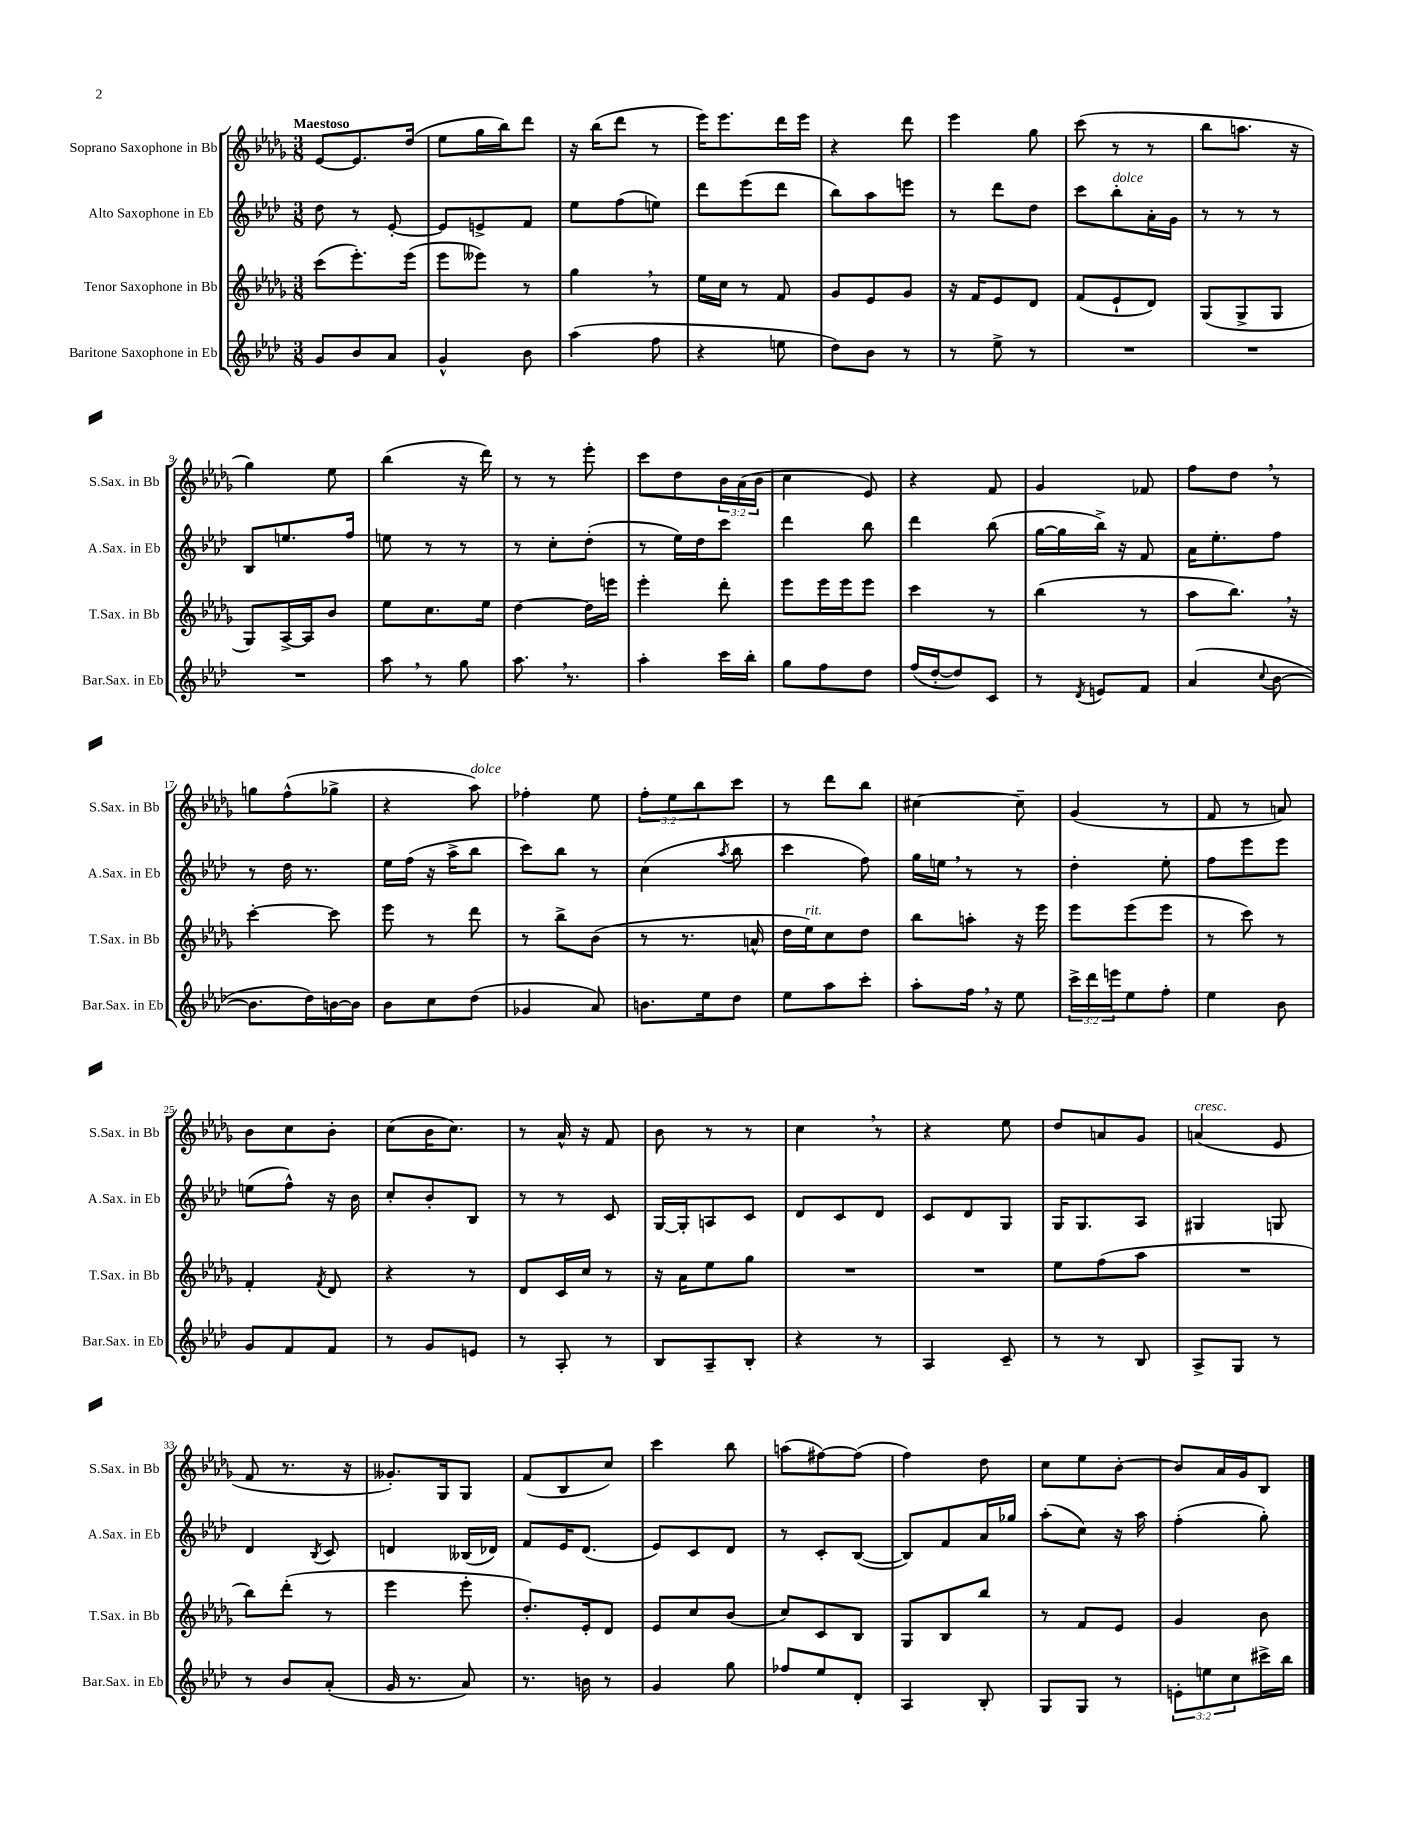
<<
\new StaffGroup <<
\new Staff = "s0" \with { instrumentName = "Soprano Saxophone in Bb" shortInstrumentName = "S.Sax. in Bb" } {
    \clef treble \key des \major \numericTimeSignature \time 3/8 \override Staff.TupletNumber.text = #tuplet-number::calc-fraction-text \tempo "Maestoso"
    ees'8~ ees'8. des''16( |
    ees''8 ges''16 bes''16) des'''8 |
    r16 bes''16( des'''8 r8 |
    ees'''16) ees'''8. des'''16 ees'''16 |
    r4 des'''8 |
    ees'''4 ges''8 |
    c'''8( r8 r8 |
    bes''8 a''8. r16 |
    ges''4) ees''8 |
    bes''4( r16 des'''16) |
    r8 r8 ees'''8-. |
    c'''8 des''8 \tuplet 3/2 { bes'16 aes'16( bes'16 } |
    c''4 ees'8) |
    r4 f'8 |
    ges'4 fes'8 |
    f''8 des''8 \breathe r8 |
    g''8 f''8-^( ges''8-> |
    r4 aes''8^\markup { \italic "dolce" }) |
    fes''4-. ees''8 |
    \tuplet 3/2 { f''8-. ees''8 bes''8 } c'''8 |
    r8 des'''8 bes''8 |
    cis''4~ cis''8-- |
    ges'4( r8 |
    f'8 r8 a'8) |
    bes'8 c''8 bes'8-. |
    c''8( bes'16 c''8.) |
    r8 aes'16-^ r16 f'8 |
    bes'8 r8 r8 |
    c''4 \breathe r8 |
    r4 ees''8 |
    des''8 a'8 ges'8 |
    a'4^\markup { \italic "cresc." }( ees'8 |
    f'8 r8. r16 |
    geses'8.-.) ges16 ges8 |
    f'8( bes8 c''8) |
    c'''4 bes''8 |
    a''8( fis''8~) fis''8( |
    f''4) des''8 |
    c''8 ees''8 bes'8~-. |
    bes'8 aes'16 ges'16 bes8 \bar "|." |
}
\new Staff = "s1" \with { instrumentName = "Alto Saxophone in Eb" shortInstrumentName = "A.Sax. in Eb" } {
    \clef treble \key aes \major \numericTimeSignature \time 3/8
    des''8 r8 ees'8~-. |
    ees'8 e'8-> f'8 |
    ees''8 f''8( e''8) |
    des'''8 ees'''8( des'''8 |
    bes''8) aes''8 e'''8 |
    r8 des'''8 des''8 |
    c'''8 bes''8-.^\markup { \italic "dolce" } aes'16-. g'16 |
    r8 r8 r8 |
    bes8 e''8. f''16 |
    e''8 r8 r8 |
    r8 c''8-. des''8-.( |
    r8 ees''16) des''16 c'''8 |
    des'''4 bes''8 |
    des'''4 bes''8( |
    g''16~ g''16 bes''16->) r16 f'8 |
    aes'16 ees''8.-. f''8 |
    r8 des''16 r8. |
    ees''16 f''16( r16 aes''16-> bes''8 |
    c'''8) bes''8 r8 |
    c''4( \acciaccatura { aes''8 } bes''8 |
    c'''4 f''8) |
    g''16 e''16 \breathe r8 r8 |
    des''4-. ees''8-. |
    f''8 ees'''8 ees'''8 |
    e''8( f''8-^) r16 bes'16 |
    c''8-. bes'8-. bes8 |
    r8 r8 c'8 |
    g16~ g16-. a8 c'8 |
    des'8 c'8 des'8 |
    c'8 des'8 g8 |
    g16 g8. aes8 |
    gis4 g8 |
    des'4 \acciaccatura { bes8 } c'8 |
    d'4 beses16( des'16) |
    f'8 ees'16 des'8.( |
    ees'8) c'8 des'8 |
    r8 c'8-. bes8~( |
    bes8) f'8 aes'16 ges''16 |
    aes''8-.( c''8) r16 aes''16 |
    f''4-.( g''8-.) \bar "|." |
}
\new Staff = "s2" \with { instrumentName = "Tenor Saxophone in Bb" shortInstrumentName = "T.Sax. in Bb" } {
    \clef treble \key des \major \numericTimeSignature \time 3/8
    c'''8( ees'''8.-.) ees'''16( |
    ees'''8 eeses'''8) r8 |
    ges''4 \breathe r8 |
    ees''16 c''16 r8 f'8 |
    ges'8 ees'8 ges'8 |
    r16 f'16 ees'8 des'8 |
    f'8( ees'8-! des'8) |
    ges8( ges8-> ges8 |
    ges8) aes16~-> aes16 bes'8 |
    ees''8 c''8. ees''16 |
    des''4~ des''16 e'''16 |
    ees'''4-. des'''8-. |
    ees'''8 ees'''16 ees'''16 ees'''8 |
    c'''4 r8 |
    bes''4( r8 |
    aes''8 bes''8.) \breathe r16 |
    c'''4~-. c'''8 |
    ees'''8 r8 des'''8 |
    r8 bes''8-> bes'8( |
    r8 r8. a'16-^ |
    des''16 ees''16^\markup { \italic "rit." }) c''8 des''8 |
    bes''8 a''8-. r16 ees'''16 |
    ees'''8 ees'''8( ees'''8 |
    r8 c'''8) r8 |
    f'4-. \acciaccatura { f'8 } des'8 |
    r4 r8 |
    des'8 c'16 c''16 r8 |
    r16 aes'16 ees''8 ges''8 |
    R4. |
    R4. |
    ees''8 f''8( aes''8 |
    R4. |
    bes''8) des'''8-.( r8 |
    ees'''4 ees'''8-. |
    des''8.-.) ees'16-. des'8 |
    ees'8 c''8 bes'8( |
    c''8) c'8 bes8 |
    ges8 bes8 bes''8 |
    r8 f'8 ees'8 |
    ges'4 bes'8 \bar "|." |
}
\new Staff = "s3" \with { instrumentName = "Baritone Saxophone in Eb" shortInstrumentName = "Bar.Sax. in Eb" } {
    \clef treble \key aes \major \numericTimeSignature \time 3/8 \override Staff.TupletNumber.text = #tuplet-number::calc-fraction-text
    g'8 bes'8 aes'8 |
    g'4-^ bes'8 |
    aes''4( f''8 |
    r4 e''8 |
    des''8) bes'8 r8 |
    r8 ees''8-> r8 |
    R4. |
    R4. |
    R4. |
    aes''8 \breathe r8 g''8 |
    aes''8. \breathe r8. |
    aes''4-. c'''16 bes''16-. |
    g''8 f''8 des''8 |
    f''16( des''16~-. des''8) c'8 |
    r8 \acciaccatura { des'8 } e'8 f'8 |
    aes'4( \appoggiatura { c''8 } bes'8~ |
    bes'8. des''16) b'16~ b'16 |
    bes'8 c''8 des''8( |
    ges'4 aes'8) |
    b'8. ees''16 des''8 |
    ees''8 aes''8 c'''8-. |
    aes''8-. f''16 \breathe r16 ees''8 |
    \tuplet 3/2 { c'''16-> des'''16 e'''16 } ees''8 f''8-. |
    ees''4 bes'8 |
    g'8 f'8 f'8 |
    r8 g'8 e'8 |
    r8 aes8-. r8 |
    bes8 aes8-- bes8-. |
    r4 r8 |
    aes4 c'8-- |
    r8 r8 bes8 |
    aes8-> g8 r8 |
    r8 bes'8 aes'8-.( |
    g'16 r8. aes'8) |
    r8. b'16 r8 |
    g'4 g''8 |
    fes''8 ees''8 des'8-. |
    aes4 bes8-. |
    g8 g8 r8 |
    \tuplet 3/2 { e'8-. e''8 c''8 } cis'''16-> bes''16 \bar "|." |
}
>>
>>
